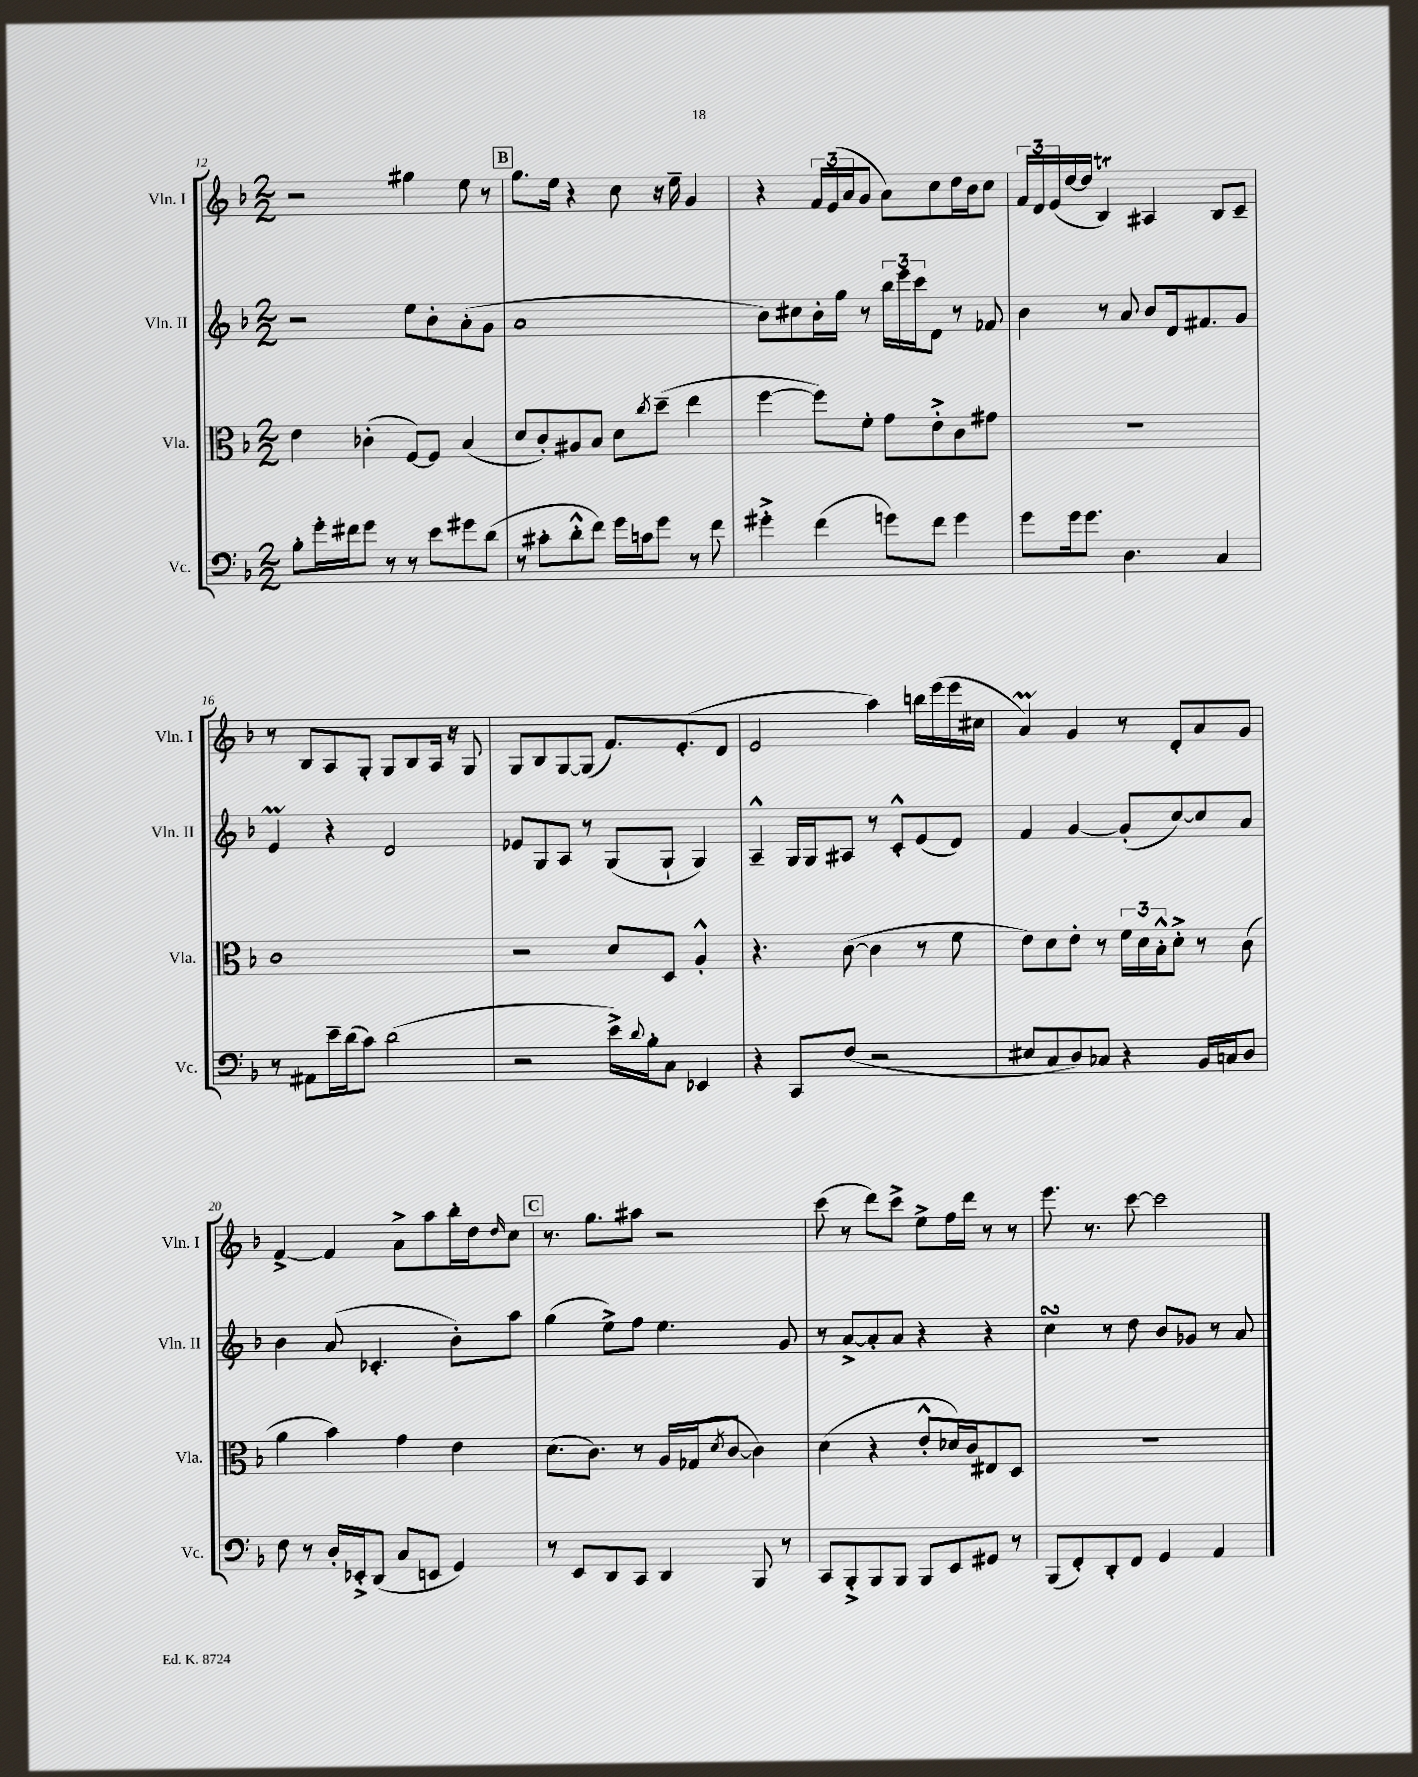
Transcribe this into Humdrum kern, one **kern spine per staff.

**kern	**kern	**kern	**kern
*staff4	*staff3	*staff2	*staff1
*clefF4	*clefC3	*clefG2	*clefG2
*k[b-]	*k[b-]	*k[b-]	*k[b-]
*M2/2	*M2/2	*M2/2	*M2/2
8B-'\L	4e\	2r	2r
16g'\L	.	.	.
16f#\J	.	.	.
8g\J	(4c-'\	.	.
8r	.	.	.
8r	[8F/L)	8ee\L	4gg#\
8e\L	8F/]J	8b-'\	.
8g#\	(4B-/	(8a'\	8ee\
(8d\J	.	8g\J	8r
=	=	=	=
8r	8d/L	1a	8.gg\L
8c#'\L	8c'/)	.	.
.	.	.	16ee\Jk
8d'^^\	8A#/	.	4r
8f\J)	8B-/J	.	.
16g\LL	8d\L	.	8cc\
16c\J	.	.	.
.	8qcc/	.	.
8g\J	(8dd~\J	.	16r
.	.	.	16ee~\
8r	4ee\	.	4g/
8f\	.	.	.
=	=	=	=
4g#'^\	[4ff\	8b-\L)	4r
.	.	8cc#\	.
(4f\	8ff\]L)	16b-'\L	24f/LL
.	.	.	(24e/
.	.	16gg\JJ	.
.	.	.	24a/J
.	8f'\J	8r	8g/J
8g\L)	8g\L	24bb-\LL	8a\L)
.	.	24eee\	.
.	.	24ccc\J	.
8f\J	8e'^\	8d\J	8cc\
4g\	8c\	8r	16dd\L
.	.	.	16b-\J
.	8g#\J	8f-/	8cc\J
=	=	=	=
8g\L	1r	4b-\	24f/LL
.	.	.	24d/
.	.	.	(24e/
16g\k	.	.	[16dd/
8.g\J	.	.	16dd/]JJ
.	.	8r	4B-/)
4.D\	.	8a/	.
.	.	8b-/L	4A#/
.	.	16d/k	.
.	.	8.f#/	.
4C/	.	.	8B-/L
.	.	8g/J	8c~/J
=	=	=	=
8r	1c	4e/	8r
8AA#\L	.	.	8B-/L
16e~\L	.	4r	8A/
(16d\J	.	.	.
8c\J)	.	.	8G'/J
(2d\	.	2d/	8G/L
.	.	.	8B-/
.	.	.	16A/Jk
.	.	.	16r
.	.	.	8G/
=	=	=	=
2r	2r	8e-/L	8G/L
.	.	8G/	8B-/
.	.	8A/J	[8G/
.	.	8r	(8G/]J
16e^\LL)	8d/L	(8G/L	8.f/L)
8qqd/	.	.	.
16B-'\J	.	.	.
8C\J	8D/J	8G`/J	.
.	.	.	(8.e'/
4EE-/	4A'^^/	4G/)	.
.	.	.	8d/J
=	=	=	=
4r	4.r	4A~^^/	2e/
8CC/L	.	16G/LL	.
.	.	16G/J	.
(8F/J	([8c\	8A#/J	.
2r	4c\]	8r	4aa\)
.	.	8c'^^/L	.
.	8r	(8e/	16bb\LL
.	.	.	(16eee\
.	8f\	8d/J)	16eee\
.	.	.	16cc#\JJ
=	=	=	=
8E#/L	8e\L)	4f/	4a/)
8C/	8d\	.	.
8D/)	8e'\J	[4g/	4g/
8C-/J	8r	.	.
4r	24f\LL	(8g'/]L	8r
.	24d\	.	.
.	24B-'^^\J	.	.
.	8d'^\J	[8cc/)	8d'/L
16BB-/LL	8r	8cc/]	8a/
16C/J	.	.	.
8D/J	(8c\	8a/J	8g/J
=	=	=	=
8F\	4a\	4b-\	[4f^/
8r	.	.	.
16D'/LL	4b-\)	(8a/	4f/]
16EE-'^/J	.	.	.
(8DD/J	.	4.c-'/	.
8C/L	4g\	.	8a^\L
8EE/J	.	.	8aa\
4GG/)	4e\	8b-'\L)	16bb-'\L
.	.	.	16dd\J
.	.	.	16qqdd/
.	.	8aa\J	8cc\J
=	=	=	=
8r	(8.d\L	(4gg\	8.r
8EE/L	.	.	.
.	8.c\J)	.	8.gg\L
8DD/	.	8ee^\L)	.
8CC/J	8r	8ff\J	8aa#\J
4DD/	16A/LL	4.ee\	2r
.	(16G-/J	.	.
.	8qd/	.	.
.	[8c/J	.	.
8BBB-/	4c\])	.	.
8r	.	8g/	.
=	=	=	=
8CC/L	(4d\	8r	(8ccc\
8BBB-'^/	.	[8a^/L	8r
8BBB-/	4r	8a'/]	8ddd\L)
8BBB-/J	.	8a/J	8ccc^\J
8BBB-/L	8e'^^/L	4r	8ee^\L
8EE/	16d-/L)	.	16ff\L
.	16c/J	.	16ddd\JJ
8GG#/J	8E#/	4r	8r
8r	8D/J	.	8r
=	=	=	=
(8BBB-/L	1r	4cc\	8.eee\
8FF'/)	.	.	.
.	.	.	8.r
8DD'/	.	8r	.
8FF/J	.	8dd\	[8ccc\
4GG/	.	8b-/L	2ccc\]
.	.	8g-/J	.
4AA/	.	8r	.
.	.	8a/	.
==	==	==	==
*-	*-	*-	*-
